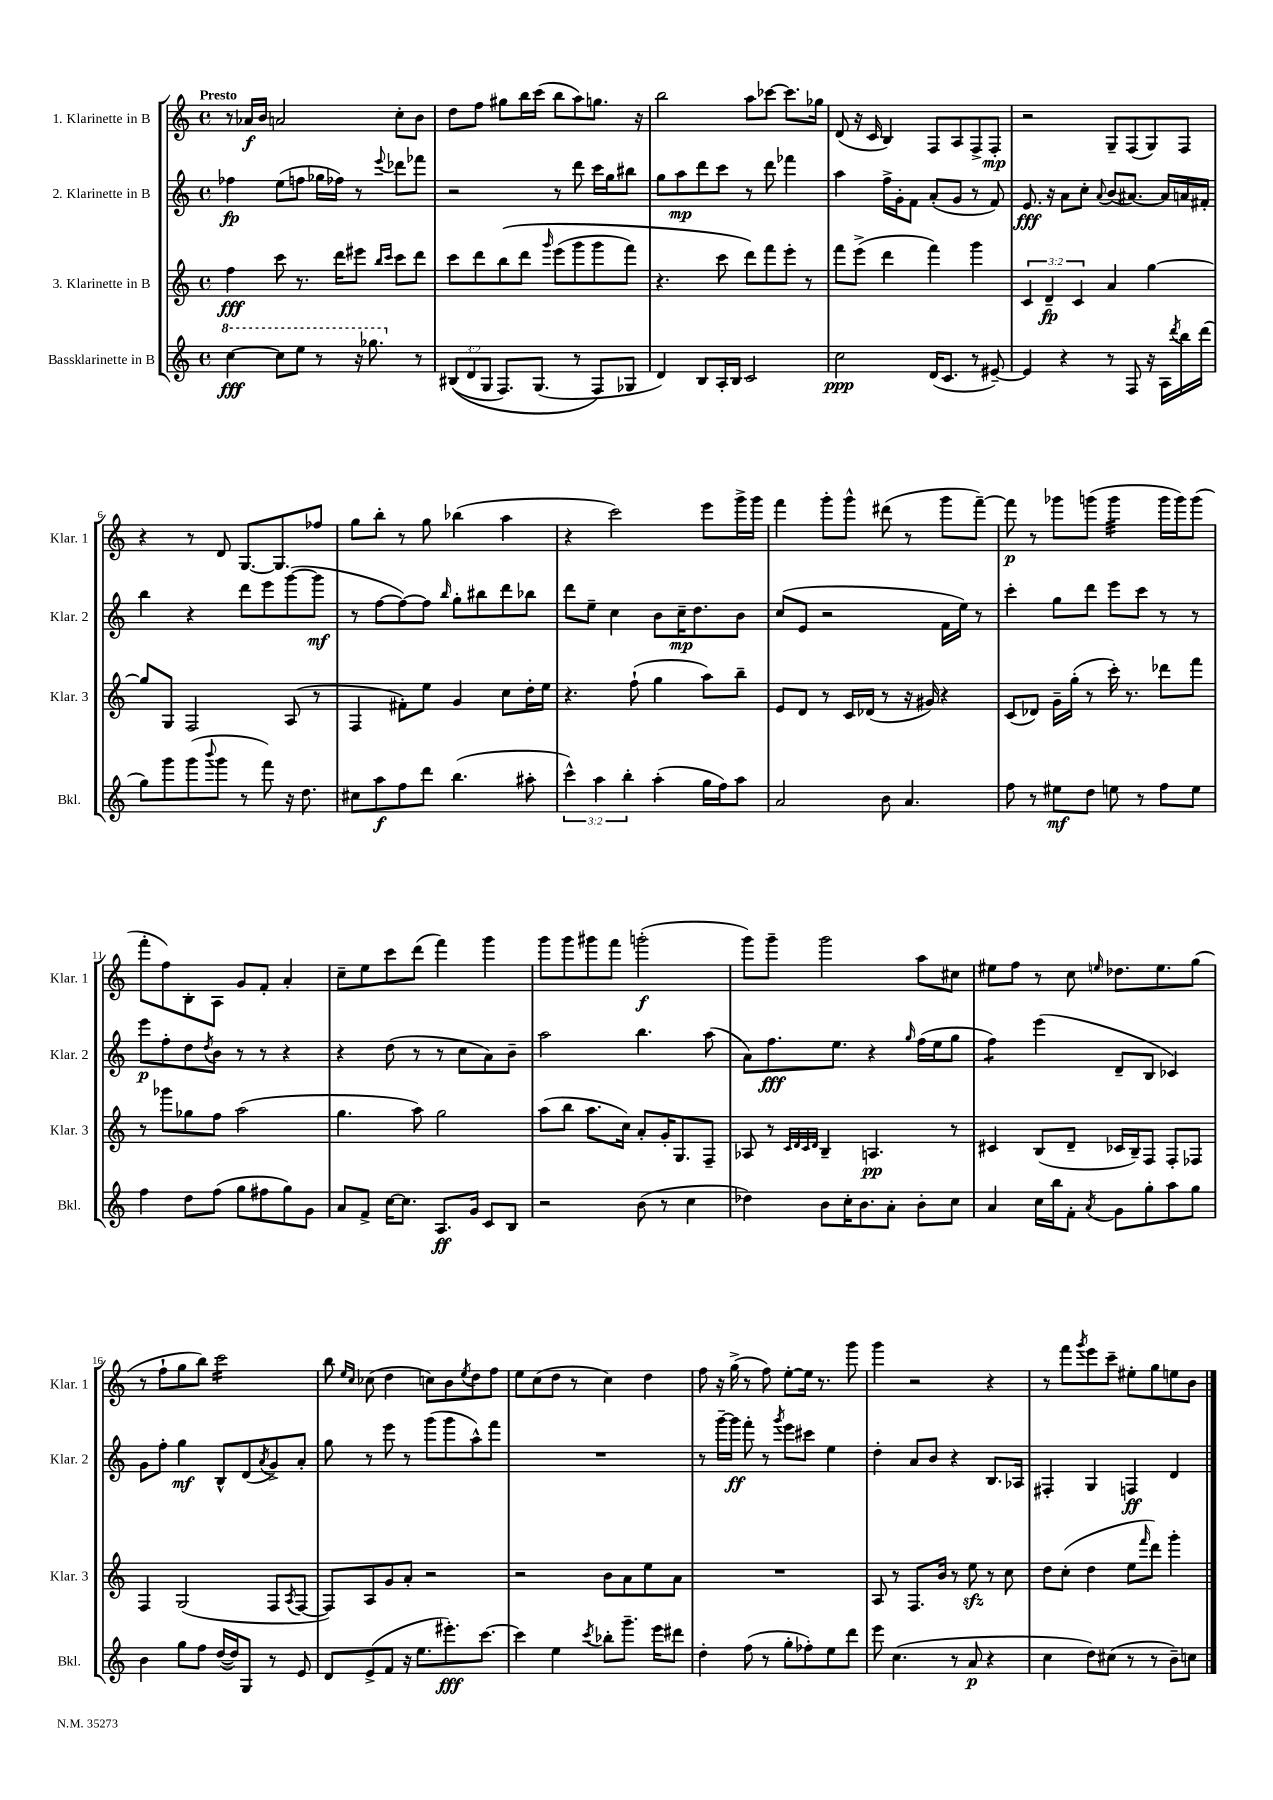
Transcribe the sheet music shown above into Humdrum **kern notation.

**kern	**kern	**kern	**kern
*staff4	*staff3	*staff2	*staff1
*clefG2	*clefG2	*clefG2	*clefG2
*k[]	*k[]	*k[]	*k[]
*M4/4	*M4/4	*M4/4	*M4/4
*met(c)	*met(c)	*met(c)	*met(c)
[4ccc\	4ff\	4ff-\	8r
.	.	.	16a-/LL
.	.	.	16b/JJ
8ccc\]L	8ccc\	(8ee\L	2a/
8eee\J	8.r	8ff\J	.
8r	.	16gg-\LL	.
.	16ddd\LK	16ff-\JJ)	.
16r	8eee#\J	8r	.
8.ggg-\	.	.	.
.	16qqbb/LL	.	.
.	16qqccc/JJ	8qqeee/	.
.	8ccc\L	8ddd-\L	8cc'\L
8r	8ddd\J	8fff-\J	8b\J
=	=	=	=
&((12B#/L	8ccc\L	2r	8dd\L
12d/	.	.	.
.	8ddd\	.	8ff\J
12G/J	.	.	.
8.F/L)	&(8bb\	.	8gg#\L
.	8ddd\J	.	16bb\L
(8.G/J	.	.	(16ccc\JJ
.	16qqggg/	.	.
.	(8eee\L	8r	8bb\L
8r	8ggg\	8ddd\	8aa\)
8F/L&)	8ggg\	16ccc\LL	8.gg\J
.	.	16gg\J	.
8G-/J	8fff\J)	8bb#\J	.
.	.	.	16r
=	=	=	=
4d/)	4.r	8gg\L	2bb\
.	.	8aa\	.
8B/L	.	8ddd\	.
16A'/L	8ccc\	8ccc\J	.
16B/JJ	.	.	.
2c/	8ddd\L&)	8r	8aa\L
.	8fff\	8ddd\	[8ccc-\J
.	8eee'\J	4fff-\	8.ccc-\]L
.	8r	.	.
.	.	.	16gg-\Jk
=	=	=	=
2cc\	8fff\L	4aa\	(8d/
.	(8eee^\J	.	16r
.	.	.	16c/
.	4ddd\	16ff^\LL	4B/)
.	.	16g'\J	.
.	.	8f\J	.
(16d/LK	4fff\)	(8a'/L	8F/L
8.c/J	.	.	.
.	.	8g/J	8A/
8r	4ggg\	8r	8F^/
[8e#~/)	.	8f/)	8F'/J
=	=	=	=
4e#/]	6c/	8.e/	2r
.	6d~/	.	.
.	.	16r	.
4r	.	8a\L	.
.	6c/	.	.
.	.	8cc'\J	.
.	.	8qqa/	.
8r	4a/	(8b/L	8G~/L
8F/	.	[8.a#/J)	(8F/
16r	[4gg\	.	8G/)
16A\LL	.	16a#/]LL	.
8qddd/	.	.	.
16bb\	.	16a/	8F/J
(16ddd\JJ	.	16f#'/JJ	.
=	=	=	=
8gg\L)	8gg/]L	4bb\	4r
8ggg\	8G/J	.	.
(8ggg\	2F/	4r	8r
8qqbbb/	.	.	.
8ggg\J	.	.	8d/
8r	.	8ddd\L	[8.G/L
8fff\)	.	8eee\	.
.	.	.	8.G/]
16r	(8A/	([8ggg\	.
8.dd\	.	.	.
.	8r	8ggg\]J	8ff-/J
=	=	=	=
8cc#\L	4F/	8r	8gg\L
8aa\	.	[8ff\L	8bb'\J
8ff\	8f#'\L)	8ff\_)	8r
8ddd\J	8ee\J	8ff\]J	8gg\
.	.	16qqbb/	.
(4.bb\	4g/	8gg'\L	(4bb-\
.	.	8bb#\	.
.	8cc\L	8ddd\	4aa\
8aa#'\	16dd'\L	8bb-\J	.
.	16ee\JJ	.	.
=	=	=	=
6ccc^^\)	4.r	8ddd\L	4r
.	.	8ee~\J	.
6aa\	.	.	.
.	.	4cc\	2ccc\)
6bb'\	.	.	.
.	(8ff`\	.	.
(4aa'\	4gg\	8b\L	.
.	.	16cc~\K	.
.	.	8.dd\	.
16gg\LL	8aa\L)	.	8eee\L
16ff\J)	.	.	.
8aa\J	8bb~\J	8b\J	16ggg^\L
.	.	.	16ggg\JJ
=	=	=	=
2a/	8e/L	(8cc/L	4fff\
.	8d/J	8e/J	.
.	8r	2r	8ggg'\L
.	16c/LL	.	8ggg^^\J
.	(16d-/JJ	.	.
8b\	8r	.	(8ddd#\
4.a/	16r	.	8r
.	16g#/)	.	.
.	4r	16f\LL	8ggg\L
.	.	16ee\JJ)	.
.	.	8r	[8fff~\J)
=	=	=	=
8ff\	(8c/L	4ccc'\	8fff\]
8r	8d-/J)	.	8r
8ee#\L	16g~\LL	8gg\L	8ggg-\L
.	(16gg'\JJ	.	.
8dd\J	8r	8ddd\J	(8ggg\J
8ee\	16ccc'\)	8eee\L	4ggg\
.	8.r	.	.
8r	.	8ccc\J	.
8ff\L	8ddd-\L	8r	16ggg\LL
.	.	.	16ggg\J)
8ee\J	8fff\J	8r	(8ggg\J
=	=	=	=
4ff\	8r	8eee\L	8fff'\L
.	8ggg-\L	8ff'\	8ff\)
8dd\L	8gg-\	8dd\	8B'\
.	.	8qdd/	.
(8ff\J	8ff\J	8b\J	8A\J
8gg\L	(2aa\	8r	8g/L
8ff#\	.	8r	8f'/J
8gg\)	.	4r	4a'/
8g\J	.	.	.
=	=	=	=
8a/L	4.gg\	4r	8cc~\L
8f^/J	.	.	8ee\
[16cc\LK	.	(8dd\	8ccc\
8.cc\]J	.	.	.
.	8aa\)	8r	(8ddd\J
8.A/L	2gg\	8r	4fff\)
.	.	8cc\L	.
16g/Jk	.	.	.
8c/L	.	8a\)	4ggg\
8B/J	.	8b~\J	.
=	=	=	=
2r	(8aa\L	2aa\	8ggg\L
.	8bb\J	.	8ggg\
.	8.aa\L	.	8ggg#\
.	.	.	8fff\J
.	16cc\Jk)	.	.
(8b\	8a'/L	4.bb\	(2ggg'\
8r	16g'/K	.	.
.	8.G/	.	.
4cc\	.	.	.
.	8F~/J	(8aa\	.
=	=	=	=
4dd-\)	8A-/	8a\L)	8ggg\L)
.	8r	8.ff\	8ggg~\J
.	32qqc/LLL	.	.
.	32qqd/	.	.
.	32qqc/	.	.
.	32qqd/JJJ	.	.
8b\L	4B~/	.	2ggg\
.	.	8.ee\J	.
16cc'\K	.	.	.
8.b\	.	.	.
.	4.A/	4r	.
8a'\J	.	.	.
.	.	16qqgg/	.
8b'\L	.	(16ff\LL	8aa\L
.	.	16ee\J	.
8cc\J	8r	8gg\J	8cc#\J
=	=	=	=
4a/	4c#/	4ff\)	8ee#\L
.	.	.	8ff\J
16cc\LL	(8B/L	(4eee\	8r
16bb\J	.	.	.
8f'\J	8d~/J	.	8cc\
8qa/	.	.	16qqee/
8g\L	16c-/LL	8d~/L	8.dd-\L
.	16B~/J)	.	.
8gg'\	8F/J	8B/J	.
.	.	.	8.ee\
8aa\	8F'/L	4c-/)	.
8gg\J	8F-/J	.	(8gg\J
=	=	=	=
4b\	4F/	8g\L	8r
.	.	8ff'\J	8ff`\L
8gg\L	(2G/	4gg\	8gg\
8ff\J	.	.	8bb\J)
([16dd/LL	.	8B^^/L	2ccc\
16dd/]J)	.	.	.
8G/J	.	(8d/	.
.	.	8qa/	.
8r	8F/L	8g^/)	.
.	8qA/	.	.
8e/	[8F/J	8a'/J	.
=	=	=	=
8d/L	8F/]L)	8gg\	8bb\
.	.	.	16qqee/LL
.	.	.	16qqcc/JJ
(8e^/	8A/	8r	(8cc-\
8f/J	8g/	8eee\	4dd\
16r	8a'/J	8r	.
8.ee\L	.	.	.
.	2r	(8ggg\L	8cc\L)
8.eee#'\)	.	8ggg\	8b\
.	.	.	8qee/
.	.	8aa^^\)	8dd\
[8.ccc\J	.	.	.
.	.	8fff\J	8ff\J
=	=	=	=
4ccc\]	2r	1r	8ee\L
.	.	.	(8cc\
4ee\	.	.	8dd\J
.	.	.	8r
8qccc/	.	.	.
8bb-'\L	8b\L	.	4cc\)
8.ggg~\J	8a\	.	.
.	8ee\	.	4dd\
16eee\LK	.	.	.
8ddd#\J	8a\J	.	.
=	=	=	=
4dd'\	1r	8r	8ff\
.	.	[16ggg~\LL	16r
.	.	16ggg\]JJ	(16gg^\
(8ff\	.	8fff'\	8r
8r	.	8r	8ff\)
.	.	8qggg/	.
8gg'\L	.	8eee\L	[8ee'\L
8ff-'\)	.	8ccc#\J	16ee\]Jk
.	.	.	8.r
8ee\	.	4ee\	.
8ddd\J	.	.	8ggg\
=	=	=	=
8eee\	8A/	4dd'\	4ggg\
(4.cc\	8r	.	.
.	8.F/L	8a/L	2r
.	.	8b/J	.
.	16b/Jk	.	.
8r	8r	4r	.
8a/	8ee\	.	.
4r	8r	8.B/L	4r
.	8cc\	.	.
.	.	16A-/Jk	.
=	=	=	=
4cc\	8dd\L	4F#'/	8r
.	(8cc'\J	.	8fff\L
.	.	.	8qggg/
8dd\L)	4dd\	4G/	8eee\
(8cc#\J	.	.	8ccc~\J
8r	8ee\L	4F/	8ee#'\L
.	16qqfff/	.	.
8r	8ddd\J)	.	8gg\
8b~\L)	4ggg'\	4d/	8ee\
8cc\J	.	.	8b\J
==	==	==	==
*-	*-	*-	*-
